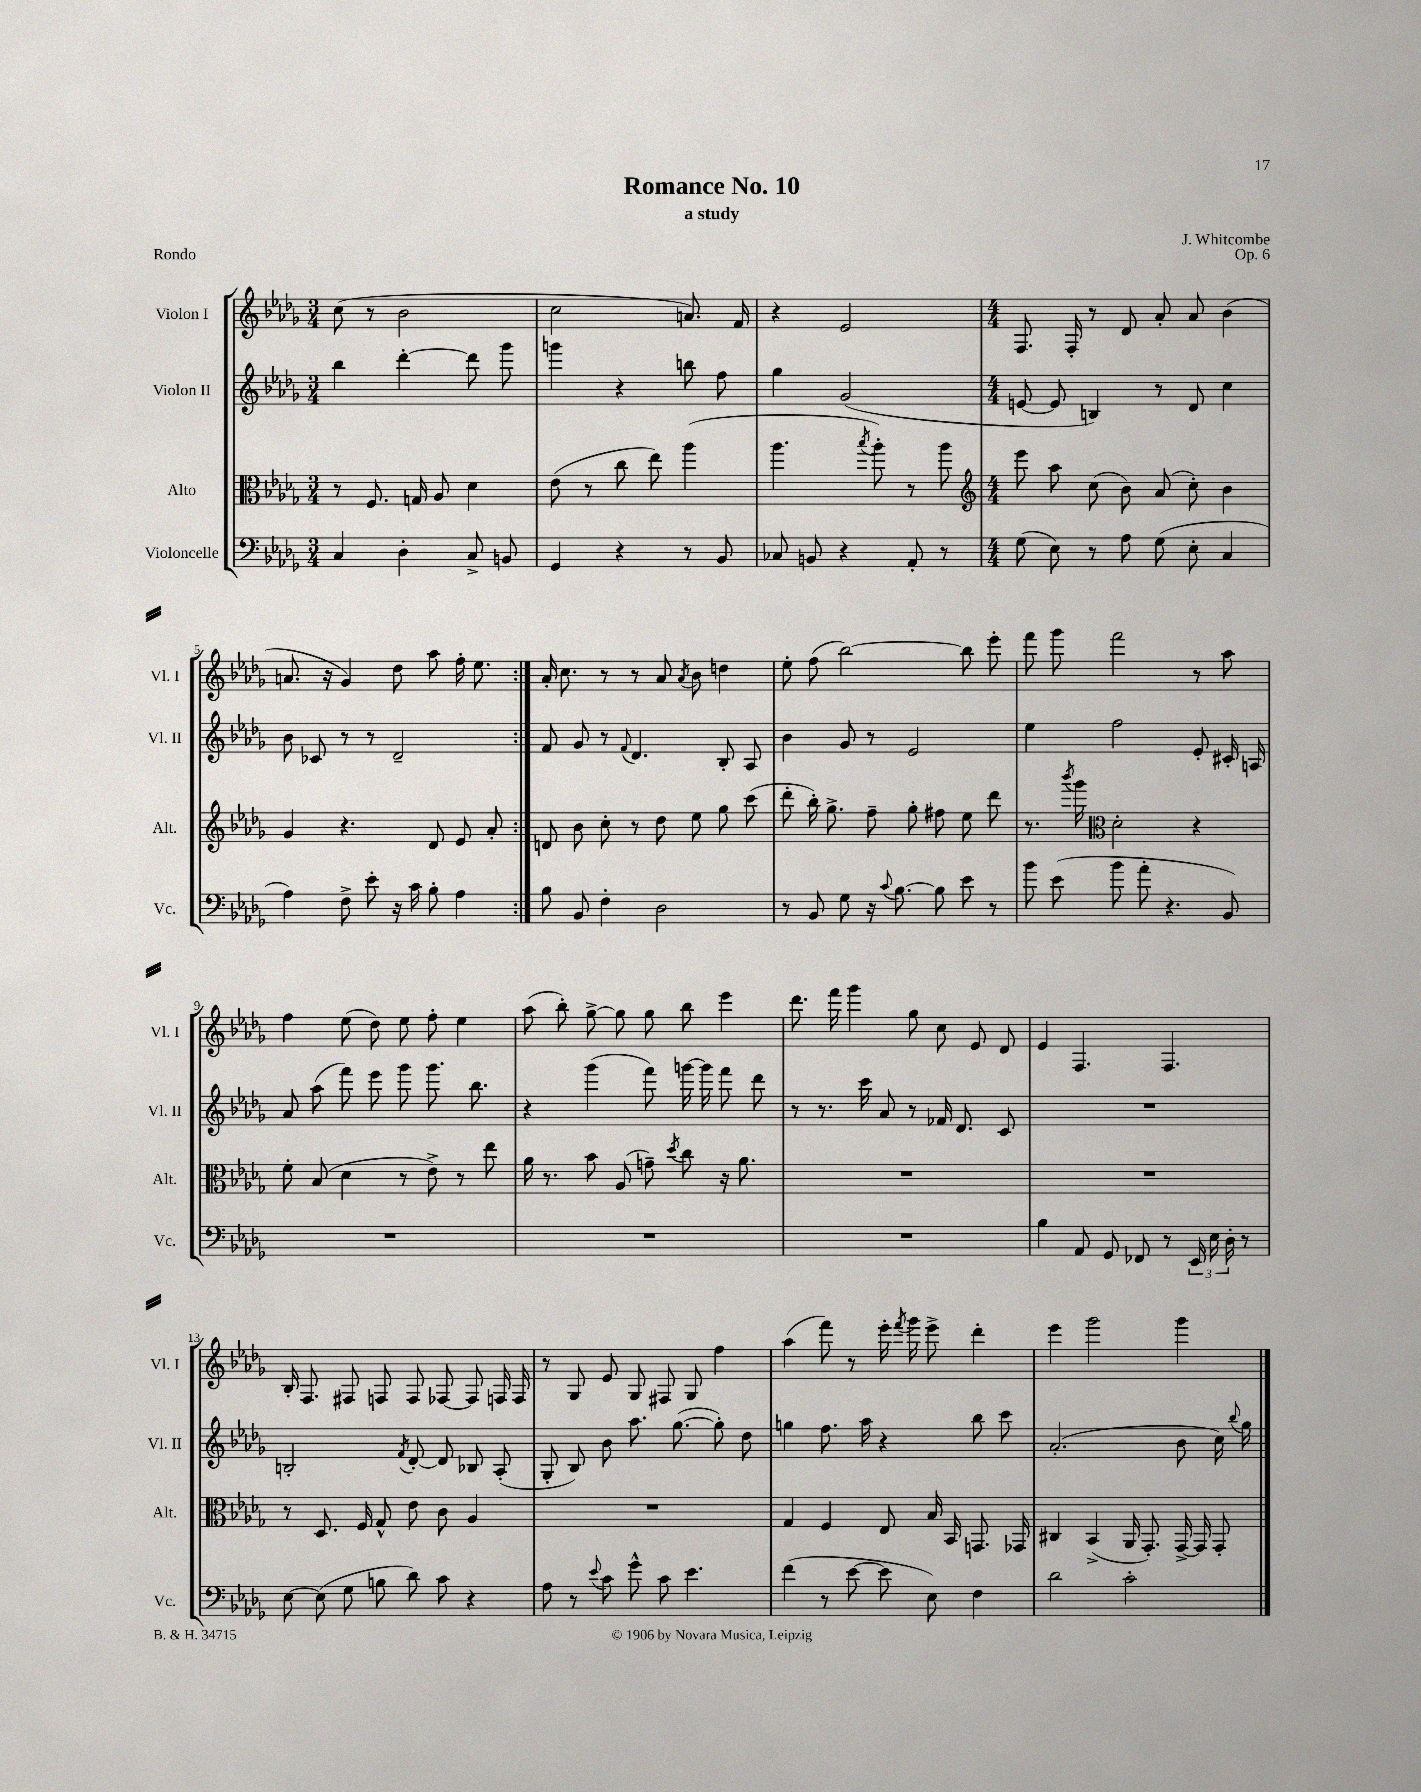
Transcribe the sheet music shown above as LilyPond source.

\header { title = "Romance No. 10" composer = "J. Whitcombe" subtitle = "a study" opus = "Op. 6" piece = "Rondo" }
<<
\new StaffGroup <<
\new Staff = "s0" \with { instrumentName = "Violon I" shortInstrumentName = "Vl. I" } {
    \clef treble \key des \major \numericTimeSignature \time 3/4
    \autoBeamOff \repeat volta 2 { c''8( r8 bes'2 |
    c''2 a'8.) f'16 |
    r4 ees'2 |
    \numericTimeSignature \time 4/4 f8. f16-. r8 des'8 aes'8-. aes'8 bes'4( |
    a'8. r16 ges'4) des''8 aes''8 f''16-. ees''8. | }
    aes'16-. c''8. r8 r8 aes'8 \acciaccatura { aes'8 } bes'8 d''4 |
    ees''8-. f''8( bes''2~) bes''8 ees'''8-. |
    f'''8 ges'''8 f'''2 r8 aes''8 |
    f''4 ees''8( des''8) ees''8 f''8-. ees''4 |
    aes''8( bes''8-.) ges''8~-> ges''8 ges''8 bes''8 ees'''4 |
    des'''8. f'''16 ges'''4 ges''8 c''8 ees'8 des'8 |
    ees'4 f4. f4. |
    bes16-. f8. fis8 f8 f8 fes8~ fes8 f16 f16 |
    r8 ges8 ees'8 ges8 fis8 ges8 f''4 |
    aes''4( f'''8) r8 ees'''16-. \acciaccatura { f'''8 } ges'''16 ees'''8-> des'''4-. |
    ees'''4 ges'''2 ges'''4 \bar "|." |
}
\new Staff = "s1" \with { instrumentName = "Violon II" shortInstrumentName = "Vl. II" } {
    \clef treble \key des \major \numericTimeSignature \time 3/4
    \autoBeamOff \repeat volta 2 { bes''4 des'''4~-. des'''8 ges'''8 |
    g'''4 r4 b''8 f''8 |
    ges''4 ges'2( |
    \numericTimeSignature \time 4/4 e'8~ e'8 b4) r8 des'8 c''4 |
    bes'8 ces'8 r8 r8 des'2-- | }
    f'8 ges'8 r8 \appoggiatura { f'8 } des'4. bes8-. aes8 |
    bes'4 ges'8 r8 ees'2 |
    ees''4 f''2 ees'8-. cis'16-. a16 |
    aes'8 aes''8( f'''8) ees'''8 ges'''8 ges'''8. bes''8. |
    r4 ges'''4( f'''8) g'''16~ g'''16 f'''8 des'''8 |
    r8 r8. c'''16 aes'8 r8 fes'16 des'8. c'8 |
    R1 |
    b2-. \acciaccatura { f'8 } des'8~-. des'8 bes8 aes8-.( |
    ges8-. bes8) bes'8 aes''8. ges''8.~( ges''8-.) des''8 |
    g''4 f''8. aes''16 r4 bes''8 c'''8 |
    aes'2.-.( bes'8 c''16) \appoggiatura { bes''8 } ges''16 \bar "|." |
}
\new Staff = "s2" \with { instrumentName = "Alto" shortInstrumentName = "Alt." } {
    \clef alto \key des \major \numericTimeSignature \time 3/4
    \autoBeamOff \repeat volta 2 { r8 f8. g16 aes8 des'4 |
    ees'8( r8 c''8 ees''8) aes''4( |
    aes''4. \acciaccatura { bes''8 } aes''8-.) r8 aes''8 |
    \numericTimeSignature \time 4/4 \clef treble ees'''8 aes''8 c''8( bes'8) aes'8( c''8-.) bes'4 |
    ges'4 r4. des'8 ees'8 aes'8-. | }
    d'8 bes'8 c''8-. r8 des''8 ees''8 ges''8 c'''8( |
    des'''8-. bes''16-.) ges''8.-> f''8-- ges''8-. fis''8 ees''8 des'''8 |
    r8. \acciaccatura { bes'''8 } ges'''16 \clef alto des'2-. r4 |
    f'8-. bes8( des'4 r8 ees'8->) r8 ees''8 |
    aes'16 r8. bes'8 aes8( g'8--) \acciaccatura { des''8 } c''8 r16 aes'8. |
    R1 |
    R1 |
    r8 des8. f16 ges8-^ ees'8 c'8 aes4 |
    R1 |
    ges4 f4 ees8 bes16 bes,16 g,8. ges,16 |
    cis4 bes,4->( aes,16 ges,8.-.) ges,16~-> ges,16 ges,8-. \bar "|." |
}
\new Staff = "s3" \with { instrumentName = "Violoncelle" shortInstrumentName = "Vc." } {
    \clef bass \key des \major \numericTimeSignature \time 3/4
    \autoBeamOff \repeat volta 2 { c4 des4-. c8-> b,8 |
    ges,4 r4 r8 bes,8 |
    ces8 b,8 r4 aes,8-. r8 |
    \numericTimeSignature \time 4/4 ges8( ees8) r8 aes8 ges8( ees8-. c4 |
    aes4) f8-> ees'8-. r16 c'16 bes8-. aes4 | }
    bes8 bes,8 f4-. des2 |
    r8 bes,8 ges8 r16 \appoggiatura { c'8 } bes8.~ bes8 ees'8 r8 |
    bes'8 ees'8( bes'8 aes'8-. r4. bes,8) |
    R1 |
    R1 |
    R1 |
    bes4 aes,8 ges,8 fes,8 r8 \tuplet 3/2 { ees,16 ees16 des16-. } r8 |
    ees8~ ees8( ges8 b8 des'8) c'8 r4 |
    aes8 r8 \appoggiatura { ees'8 } c'8 ges'8-^ c'8 ees'4. |
    f'4( r8 ees'8~ ees'8 ees8) f4 |
    des'2 c'2-. \bar "|." |
}
>>
>>
